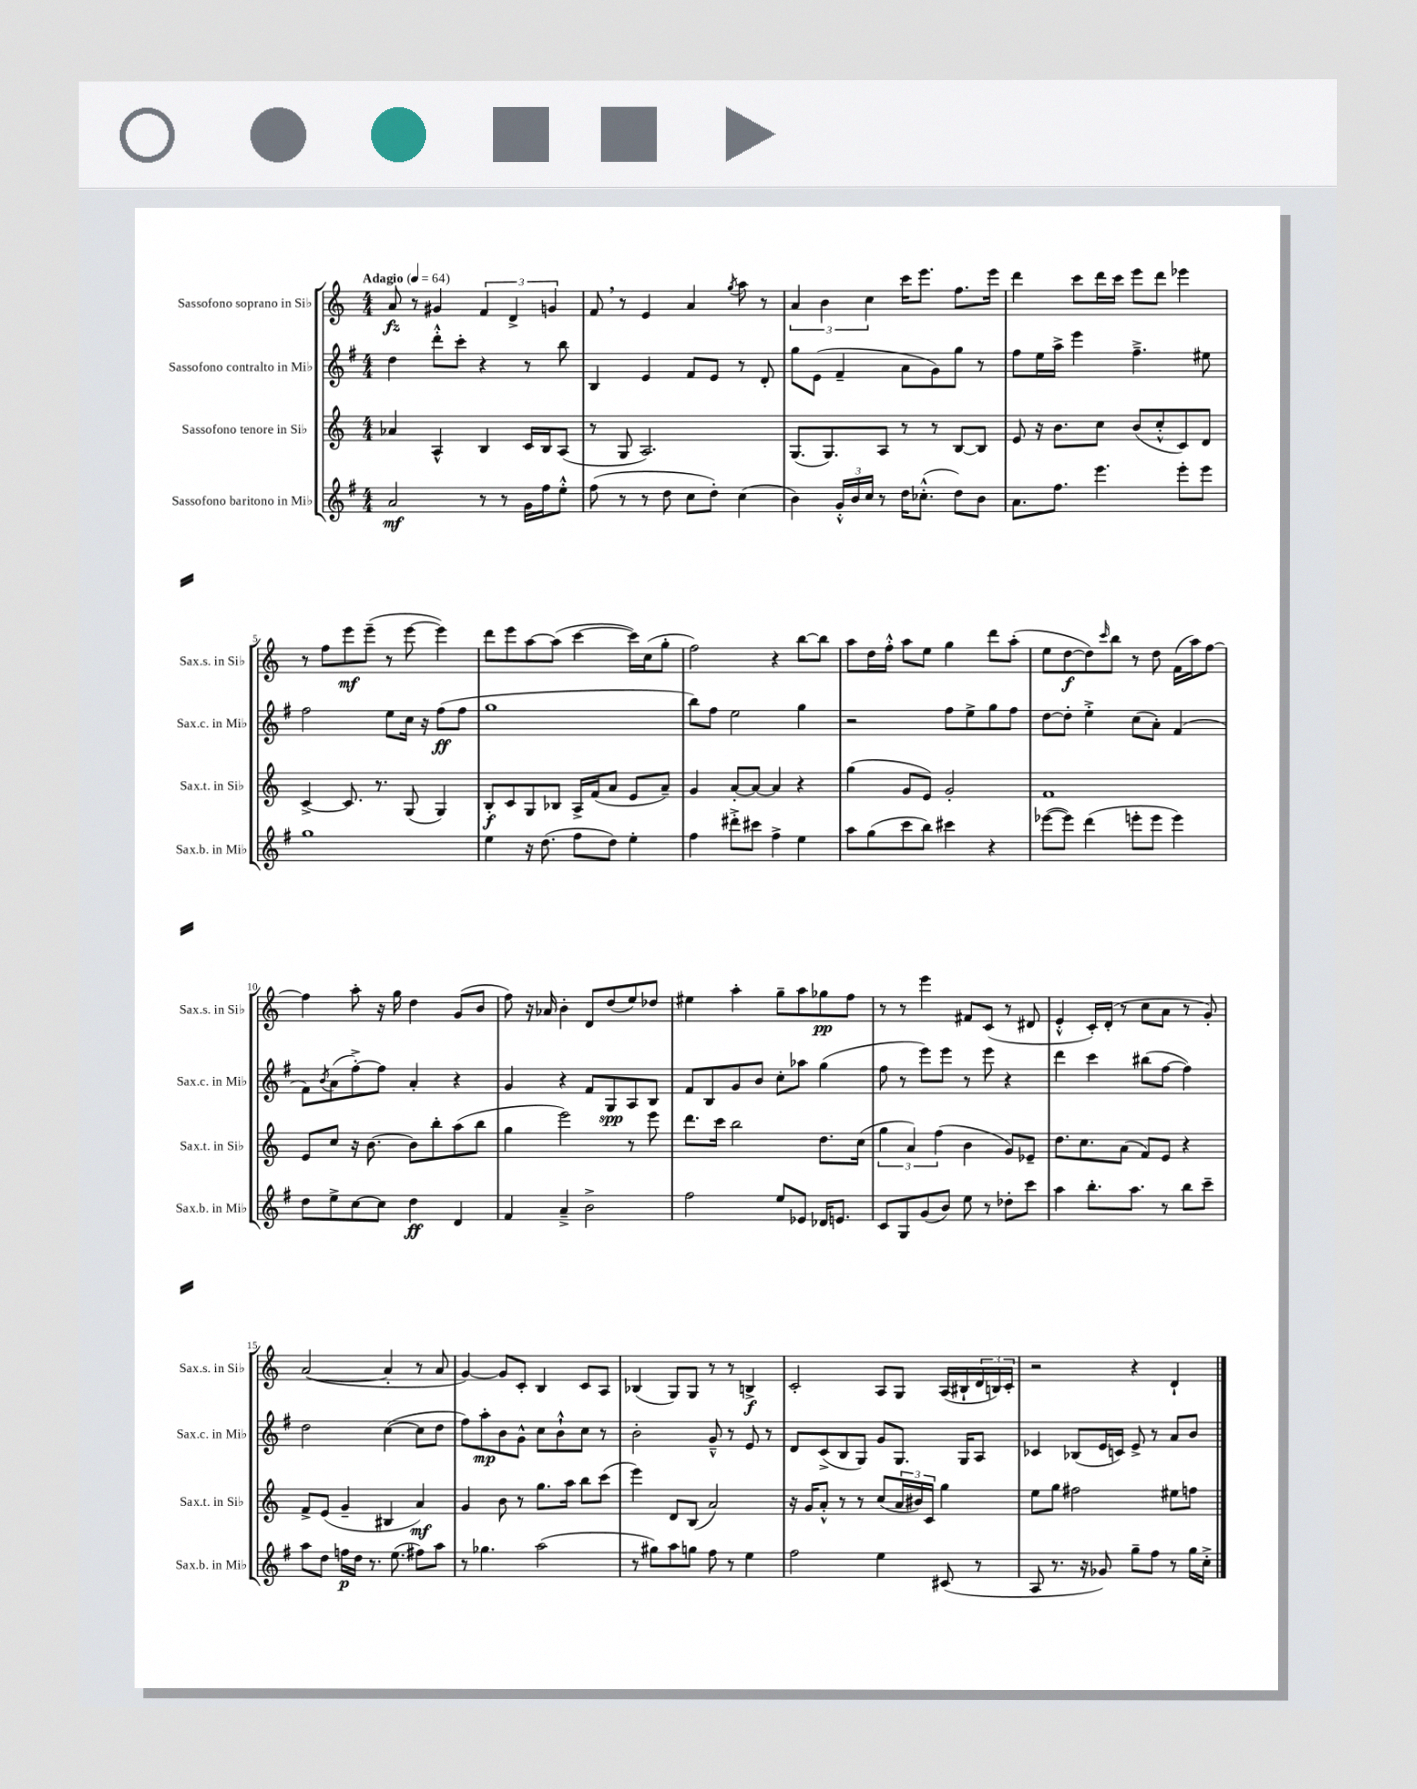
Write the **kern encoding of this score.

**kern	**dynam	**kern	**dynam	**kern	**dynam	**kern	**dynam
*part4	*part4	*part3	*part3	*part2	*part2	*part1	*part1
*staff4	*staff4	*staff3	*staff3	*staff2	*staff2	*staff1	*staff1
*I"Sassofono baritono in Mi♭	*	*I"Sassofono tenore in Si♭	*	*I"Sassofono contralto in Mi♭	*	*I"Sassofono soprano in Si♭	*
*I'Sax.b. in Mi♭	*	*I'Sax.t. in Si♭	*	*I'Sax.c. in Mi♭	*	*I'Sax.s. in Si♭	*
*clefG2	*	*clefG2	*	*clefG2	*	*clefG2	*
*k[f#]	*	*k[]	*	*k[f#]	*	*k[]	*
*M4/4	*	*M4/4	*	*M4/4	*	*M4/4	*
*MM64	*	*MM64	*	*MM64	*	*MM64	*
=1	=1	=1	=1	=1	=1	=1	=1
!	!	!	!	!	!	!LO:TX:a:B:t=Adagio	!
2a/	mf	4a-X/	.	4dd\	.	8a/	fz
.	.	.	.	.	.	8r	.
.	.	4A^^/	.	8ddd'^^\L	.	4g#X/	.
.	.	.	.	8ccc'\J	.	.	.
8r	.	4B/	.	4r	.	6f/	.
8r	.	.	.	.	.	.	.
.	.	.	.	.	.	6d^/	.
16g\LL	.	16c/LL	.	8r	.	.	.
16ff#\J	.	16B/J	.	.	.	.	.
.	.	.	.	.	.	6gn/	.
8ee'^^\J	.	(8A/J	.	8bb\	.	.	.
=2	=2	=2	=2	=2	=2	=2	=2
(8ff#\	.	8r	.	4B/	.	8f,/	.
8r	.	8G/	.	.	.	8r	.
8r	.	2.A/)	.	4e/	.	4e/	.
8dd\	.	.	.	.	.	.	.
8cc\L	.	.	.	8f#/L	.	4a/	.
8dd'\J)	.	.	.	8e/J	.	.	.
.	.	.	.	.	.	8qgg/	.
(4cc\	.	.	.	8r	.	8aa\	.
.	.	.	.	8d'/	.	8r	.
=3	=3	=3	=3	=3	=3	=3	=3
4b\)	.	(8.G/L	.	8gg\L	.	6a/	.
.	.	.	.	(8e\J	.	.	.
.	.	.	.	.	.	6b\	.
.	.	8.G/)	.	.	.	.	.
24g'^^/LL	.	.	.	4f#~/	.	.	.
24b/	.	.	.	.	.	.	.
24cc/JJ	.	.	.	.	.	6cc\	.
8r	.	8A/J	.	.	.	.	.
16dd\KL	.	8r	.	8a\L	.	16ccc\KL	.
(8.cc-X'^^\J	.	.	.	.	.	8.eee\J	.
.	.	8r	.	8g\)	.	.	.
8dd\L)	.	[8B/L	.	8gg\J	.	8.ff\L	.
8b\J	.	8B/J]	.	8r	.	.	.
.	.	.	.	.	.	16eee\Jk	.
=4	=4	=4	=4	=4	=4	=4	=4
8.a\L	.	8e/	.	8ff#\L	.	4ddd\	.
.	.	16r	.	16ee\L	.	.	.
8.ff#\J	.	8.b\L	.	16aa^\JJ	.	.	.
.	.	.	.	4eee\	.	8ccc\L	.
4.eee\	.	8cc\J	.	.	.	16ddd\L	.
.	.	.	.	.	.	16ccc\JJ	.
.	.	(8b/L	.	4.ff#~^\	.	8eee\L	.
.	.	8cc'^^/	.	.	.	8ddd\J	.
8eee'\L	.	8c/)	.	.	.	4eee-X\	.
8eee\J	.	8d/J	.	8ee#X\	.	.	.
!!LO:LB:g=z
=5	=5	=5	=5	=5	=5	=5	=5
1gg	.	[4c^/	.	2ff#\	.	8r	.
.	.	.	.	.	.	8ff\L	.
.	.	8.c/]	.	.	.	8eee\	mf
.	.	.	.	.	.	(8eee~\J	.
.	.	8.r	.	.	.	.	.
.	.	.	.	8ee\L	.	8r	.
.	.	(8G/	.	16cc\Jk	.	[8eee\	.
.	.	.	.	16r	.	.	.
.	.	4G/)	.	(8ff#\L	ff	4eee\])	.
.	.	.	.	8ff#\J	.	.	.
=6	=6	=6	=6	=6	=6	=6	=6
4ee\	.	8B'/L	f	1gg	.	8ddd\L	.
.	.	8c/	.	.	.	8eee\	.
16r	.	8G/	.	.	.	[8aa\	.
(8.dd\	.	.	.	.	.	.	.
.	.	8B-X/J	.	.	.	(8aa\J]	.
8ff#\L	.	16A^/LL	.	.	.	[4ccc\	.
.	.	(16f/J	.	.	.	.	.
8dd\J)	.	8a/J	.	.	.	.	.
4ee'\	.	8e/L	.	.	.	16ccc\LL])	.
.	.	.	.	.	.	(16cc\J	.
.	.	8a~/J)	.	.	.	8gg'\J	.
=7	=7	=7	=7	=7	=7	=7	=7
4ff#\	.	4g/	.	8bb\L)	.	2ff\)	.
.	.	.	.	8ff#\J	.	.	.
8ddd#X'^\L	.	[8a'/L	.	2ee\	.	.	.
8ccc#X\J	.	8a/J_	.	.	.	.	.
4ff#^\	.	4a/]	.	.	.	4r	.
4ee\	.	4r	.	4gg\	.	[8bb\L	.
.	.	.	.	.	.	8bb\J]	.
=8	=8	=8	=8	=8	=8	=8	=8
8aa\L	.	(4gg\	.	2r	.	8aa\L	.
(8gg\	.	.	.	.	.	16dd\L	.
.	.	.	.	.	.	16ff'^^\JJ	.
8ccc\	.	8g/L	.	.	.	8aa\L	.
8bb\J)	.	8e/J)	.	.	.	8ee\J	.
4ccc#X\	.	2g'/	.	8ff#\L	.	4gg\	.
.	.	.	.	8ee^\	.	.	.
4r	.	.	.	8gg\	.	8ddd\L	.
.	.	.	.	8ff#\J	.	(8aa'\J	.
=9	=9	=9	=9	=9	=9	=9	=9
([8eee-X\L	.	1f	.	[8dd\L	.	8ee\L	.
8eee-\J])	.	.	.	8dd'\J]	.	[8dd\	f
(4ddd\	.	.	.	4ee'^\	.	8dd\])	.
.	.	.	.	.	.	16qqccc/	.
.	.	.	.	.	.	8bb\J	.
8eeen'\L	.	.	.	(8cc\L	.	8r	.
8eee\J	.	.	.	8a'\J)	.	8dd\	.
4eee\)	.	.	.	(4f#/	.	(16f\LL	.
.	.	.	.	.	.	16aa\J)	.
.	.	.	.	.	.	[8ff\J	.
!!LO:LB:g=z
=10	=10	=10	=10	=10	=10	=10	=10
8dd\L	.	8e/L	.	8f#\L)	.	4ff\]	.
.	.	.	.	8qb/	.	.	.
8ee^\	.	8cc/J	.	(8a\	.	.	.
[8cc\	.	16r	.	[8ff#'^\)	.	8aa'\	.
.	.	[8.b\	.	.	.	.	.
8cc\J]	.	.	.	8ff#\J]	.	16r	.
.	.	.	.	.	.	16gg\	.
4dd\	ff	8b\L]	.	4a'/	.	4dd\	.
.	.	8bb'\	.	.	.	.	.
4d/	.	(8aa\	.	4r	.	(8g/L	.
.	.	8bb\J	.	.	.	8b/J	.
=11	=11	=11	=11	=11	=11	=11	=11
4f#/	.	4gg\	.	4g/	.	8ff\)	.
.	.	.	.	.	.	16r	.
.	.	.	.	.	.	16a-X/	.
4a~^/	.	2eee\)	.	4r	.	4b'\	.
2b^\	.	.	.	8f#/L	.	8d/L	.
.	.	.	.	8G/	spp	(8dd/	.
.	.	8r	.	8A/	.	8ee/)	.
.	.	8eee\	.	8B/J	.	8dd-X/J	.
=12	=12	=12	=12	=12	=12	=12	=12
2ff#\	.	8.ddd\L	.	8f#/L	.	4ee#X\	.
.	.	.	.	8B/	.	.	.
.	.	16ccc\Jk	.	.	.	.	.
.	.	2bb\	.	8g/	.	4aa'\	.
.	.	.	.	8b/J	.	.	.
8ee/L	.	.	.	8cc'\L	.	8gg~\L	.
8e-X/J	.	.	.	8aa-X\J	.	8aa\	.
16d-X/KL	.	8.dd\L	.	(4gg\	.	8gg-X\	pp
8.en/J	.	.	.	.	.	.	.
.	.	.	.	.	.	8ff\J	.
.	.	(16cc\Jk	.	.	.	.	.
=13	=13	=13	=13	=13	=13	=13	=13
8c/L	.	6gg\	.	8ff#\	.	8r	.
8G/	.	.	.	8r	.	8r	.
.	.	6a/)	.	.	.	.	.
(8g/	.	.	.	8eee\L)	.	4eee\	.
.	.	(6ff\	.	.	.	.	.
8b/J)	.	.	.	8eee\J	.	.	.
8ee\	.	4b\	.	8r	.	8f#X/L	.
8r	.	.	.	8eee\	.	(8c/J	.
8dd-X'\L	.	8g/L)	.	4r	.	8r	.
8ccc\J	.	8e-X~/J	.	.	.	8d#X/	.
=14	=14	=14	=14	=14	=14	=14	=14
4aa\	.	8.dd\L	.	4ddd\	.	4e'^^/	.
.	.	8.cc\	.	.	.	.	.
8.bb'\L	.	.	.	4ccc\	.	16c'/LL)	.
.	.	.	.	.	.	(16d'/JJ	.
.	.	(8a\J	.	.	.	8r	.
8.aa\J	.	.	.	.	.	.	.
.	.	8f/L)	.	(8bb#X\L	.	8cc\L	.
8r	.	8e/J	.	[8ff#\J	.	8a\J	.
8bb\L	.	4r	.	4ff#\])	.	8r	.
8ccc~\J	.	.	.	.	.	8g'/)	.
!!LO:LB:g=z
=15	=15	=15	=15	=15	=15	=15	=15
8aa\L	.	8f^/L	.	2dd\	.	([2a/	.
8dd\J	.	(8e/J	.	.	.	.	.
16ffn\LL	p	4g~/	.	.	.	.	.
16dd\JJ	.	.	.	.	.	.	.
8.r	.	.	.	.	.	.	.
.	.	4B#X/	.	([4cc\	.	4a'/]	.
(8.ee\	.	.	.	.	.	.	.
8ff#X\L)	.	4a/)	mf	8cc\L]	.	8r	.
8aa\J	.	.	.	8dd\J	.	8a/	.
=16	=16	=16	=16	=16	=16	=16	=16
8r	.	4g/	.	8ff#\L)	.	[4g/)	.
4.gg-X\	.	.	.	8aa'\	mp	.	.
.	.	8b\	.	8b\	.	8g/L]	.
.	.	8r	.	8g^^\J	.	8c'/J	.
(2aa\	.	8.gg\L	.	8cc\L	.	4B/	.
.	.	.	.	8b`^^\	.	.	.
.	.	16aa\Jk	.	.	.	.	.
.	.	8bb\L	.	8cc\J	.	8c/L	.
.	.	(8ccc\J	.	8r	.	8A/J	.
=17	=17	=17	=17	=17	=17	=17	=17
8r	.	4eee\)	.	2b'\	.	(4B-X/	.
8gg#X\L)	.	.	.	.	.	.	.
8aa\	.	8d/L	.	.	.	8G/L)	.
8ggn\J	.	(8B/J	.	.	.	8G/J	.
8ff#\	.	2a/)	.	8g~^^/	.	8r	.
8r	.	.	.	8r	.	8r	.
4ee\	.	.	.	8e/	.	4Bn^/	f
.	.	.	.	8r	.	.	.
=18	=18	=18	=18	=18	=18	=18	=18
2ff#\	.	16r	.	8d/L	.	2c'/	.
.	.	16g/KL	.	.	.	.	.
.	.	8a'^^/J	.	(8c^/	.	.	.
.	.	8r	.	8B/	.	.	.
.	.	8r	.	8G/J)	.	.	.
4ee\	.	(8cc/L	.	8g/L	.	8A/L	.
.	.	24a/L	.	8.G/J	.	8G/J	.
.	.	24b#X/)	.	.	.	.	.
.	.	24c/JJ	.	.	.	.	.
(8c#X/	.	4gg\	.	.	.	(16A/LL	.
.	.	.	.	16G/KL	.	16B#X`/	.
8r	.	.	.	8A/J	.	24d/	.
.	.	.	.	.	.	24Bn/)	.
.	.	.	.	.	.	24c'/JJ	.
=19	=19	=19	=19	=19	=19	=19	=19
8A/	.	8ee\L	.	4c-X/	.	2r	.
8.r	.	8gg\J	.	.	.	.	.
.	.	2ff#X\	.	(8B-X/L	.	.	.
16r	.	.	.	.	.	.	.
8g-X/)	.	.	.	16e/L	.	.	.
.	.	.	.	16cn/JJ)	.	.	.
8gg~\L	.	.	.	8e^/	.	4r	.
8ff#\J	.	.	.	8r	.	.	.
8r	.	8ee#X\L	.	8a/L	.	4d`/	.
16gg\LL	.	8ffn\J	.	8b/J	.	.	.
16cc'^\JJ	.	.	.	.	.	.	.
==	==	==	==	==	==	==	==
*-	*-	*-	*-	*-	*-	*-	*-
